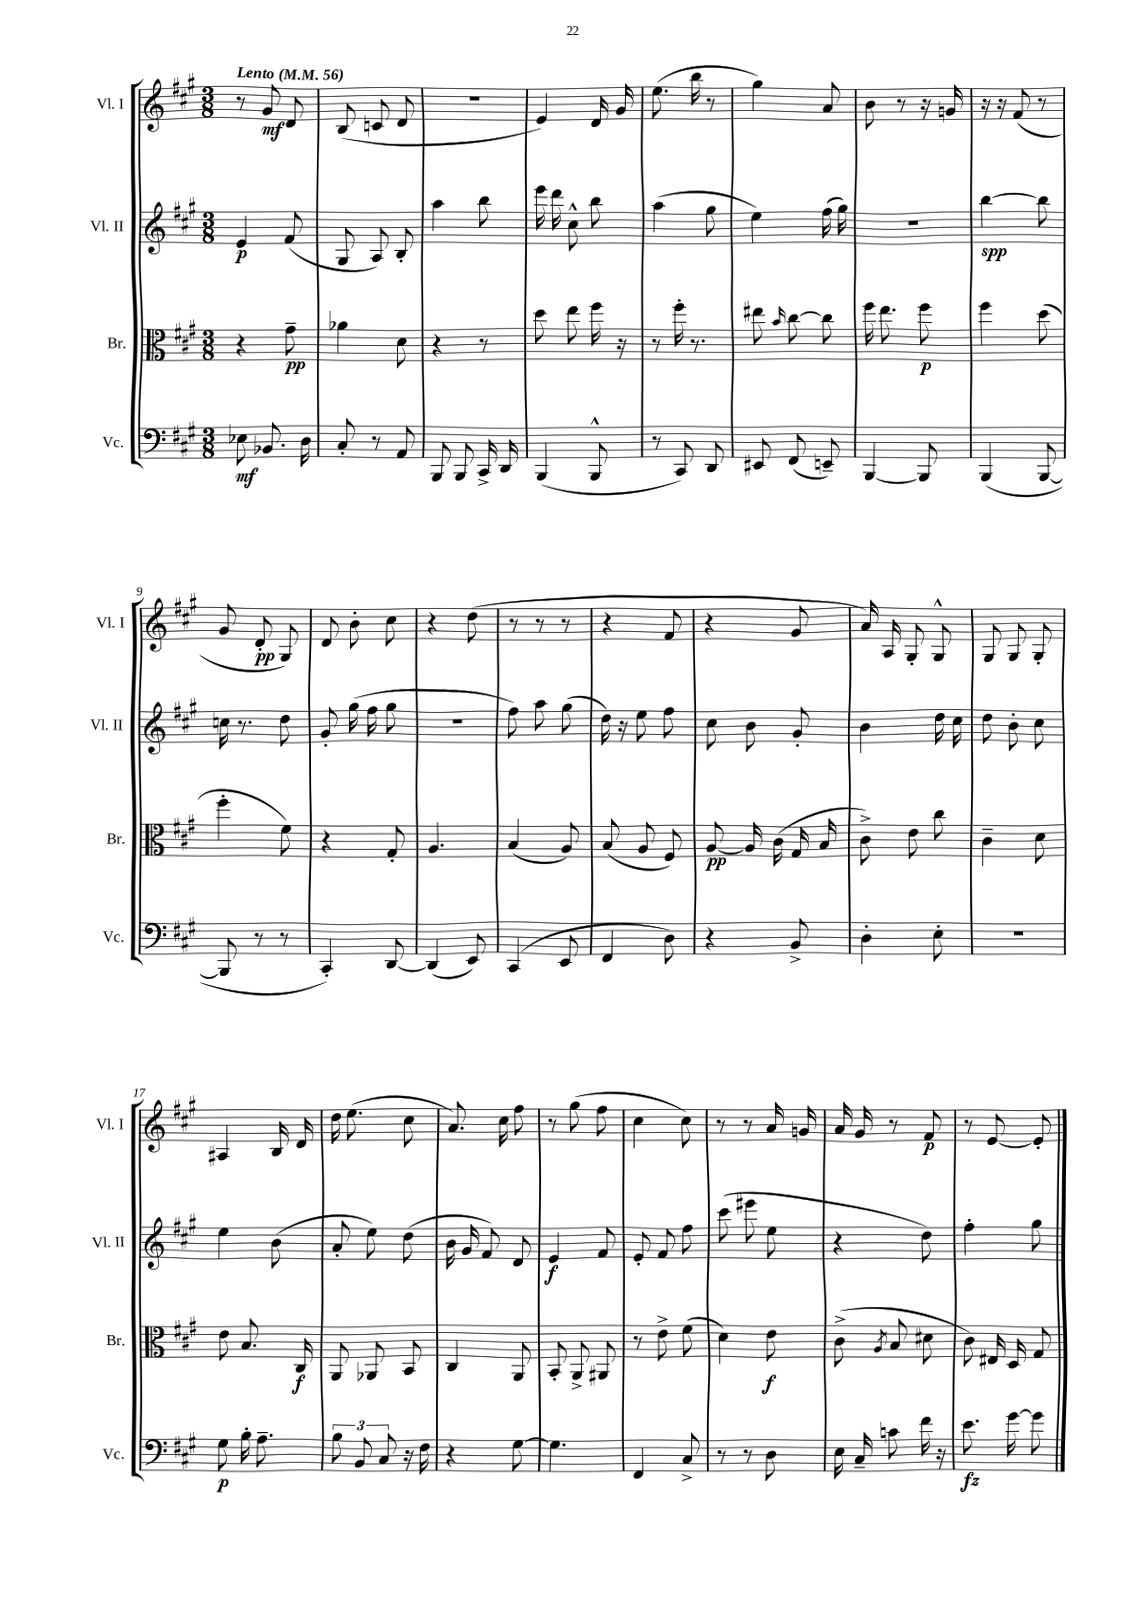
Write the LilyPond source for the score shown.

<<
\new StaffGroup <<
\new Staff = "s0" \with { instrumentName = "Vl. I" shortInstrumentName = "Vl. I" } {
    \clef treble \key a \major \numericTimeSignature \time 3/8 \tempo "Lento" 4 = 56
    \autoBeamOff r8 gis'8\mf d'8 |
    b8( c'8 d'8 |
    r4. |
    e'4) d'16 gis'16 |
    e''8.( b''16 r8 |
    gis''4) a'8 |
    b'8 r8 r16 g'16 |
    r16 r16 fis'8( r8 |
    gis'8 d'8-.\pp gis8) |
    d'8 b'8-. cis''8 |
    r4 d''8( |
    r8 r8 r8 |
    r4 fis'8 |
    r4 gis'8 |
    a'16) a16 gis8-. gis8-^ |
    gis8 gis8 gis8-. |
    ais4 b16 d'16 |
    d''16 e''8.( cis''8 |
    a'8.) cis''16 fis''8 |
    r8 gis''8( fis''8 |
    cis''4 cis''8) |
    r8 r8 a'16 g'16 |
    a'16 gis'16 r8 fis'8\p |
    r8 e'8~ e'8-. \bar "|." |
}
\new Staff = "s1" \with { instrumentName = "Vl. II" shortInstrumentName = "Vl. II" } {
    \clef treble \key a \major \numericTimeSignature \time 3/8
    \autoBeamOff e'4\p fis'8( |
    gis8 a8) b8-. |
    a''4 b''8 |
    e'''16 d'''16 cis''8-^ b''8 |
    a''4( gis''8 |
    e''4) fis''16( gis''16) |
    R4. |
    b''4~\spp b''8 |
    c''16 r8. d''8 |
    gis'8-. gis''16( fis''16 gis''8 |
    R4. |
    fis''8) a''8 gis''8( |
    d''16) r16 e''8 fis''8 |
    cis''8 b'8 gis'8-. |
    b'4 d''16 cis''16 |
    d''8 b'8-. cis''8 |
    e''4 b'8( |
    a'8-. e''8) d''8( |
    b'16 gis'16 fis'8) d'8 |
    e'4\f fis'8 |
    e'8-. fis'8 fis''8 |
    cis'''8( eis'''8 e''8 |
    r4 d''8) |
    fis''4-. gis''8 \bar "|." |
}
\new Staff = "s2" \with { instrumentName = "Br." shortInstrumentName = "Br." } {
    \clef alto \key a \major \numericTimeSignature \time 3/8
    \autoBeamOff r4 gis'8--\pp |
    aes'4 d'8 |
    r4 r8 |
    d''8 e''8 fis''16 r16 |
    r8 fis''16-. r8. |
    eis''8 \grace { b'16 } cis''8~ cis''8 |
    fis''16 e''8. fis''8\p |
    fis''4 d''8( |
    fis''4-. fis'8) |
    r4 gis8-. |
    a4. |
    b4( a8) |
    b8( a8 fis8) |
    a8~\pp a16 cis'16( gis16 b16 |
    cis'8->) e'8 cis''8 |
    cis'4-- d'8 |
    e'8 b8. cis16\f |
    a,8 aes,8 b,8 |
    cis4 a,8 |
    b,8-. a,8-> ais,8 |
    r8 e'8-> fis'8( |
    d'4) e'8\f |
    cis'8->( \acciaccatura { a8 } b8 dis'8 |
    cis'8) eis16 d16 gis8 \bar "|." |
}
\new Staff = "s3" \with { instrumentName = "Vc." shortInstrumentName = "Vc." } {
    \clef bass \key a \major \numericTimeSignature \time 3/8
    \autoBeamOff ees8\mf bes,8. d16 |
    cis8-. r8 a,8 |
    b,,8 b,,8 cis,16-> d,16 |
    b,,4( b,,8-^ |
    r8 cis,8) d,8 |
    eis,8 fis,8( e,8--) |
    b,,4~ b,,8 |
    b,,4( b,,8~ |
    b,,8 r8 r8 |
    cis,4-.) d,8~ |
    d,4( e,8) |
    cis,4( e,8 |
    fis,4 d8) |
    r4 b,8-> |
    d4-. e8-. |
    R4. |
    gis8\p b16-. a8.-- |
    \tuplet 3/2 { b8 b,8 cis8 } r16 fis16 |
    r4 gis8~ |
    gis4. |
    fis,4 cis8-> |
    r8 r8 d8 |
    e16 cis16-- c'8 fis'16 r16 |
    e'8.\fz gis'16~ gis'8 \bar "|." |
}
>>
>>
